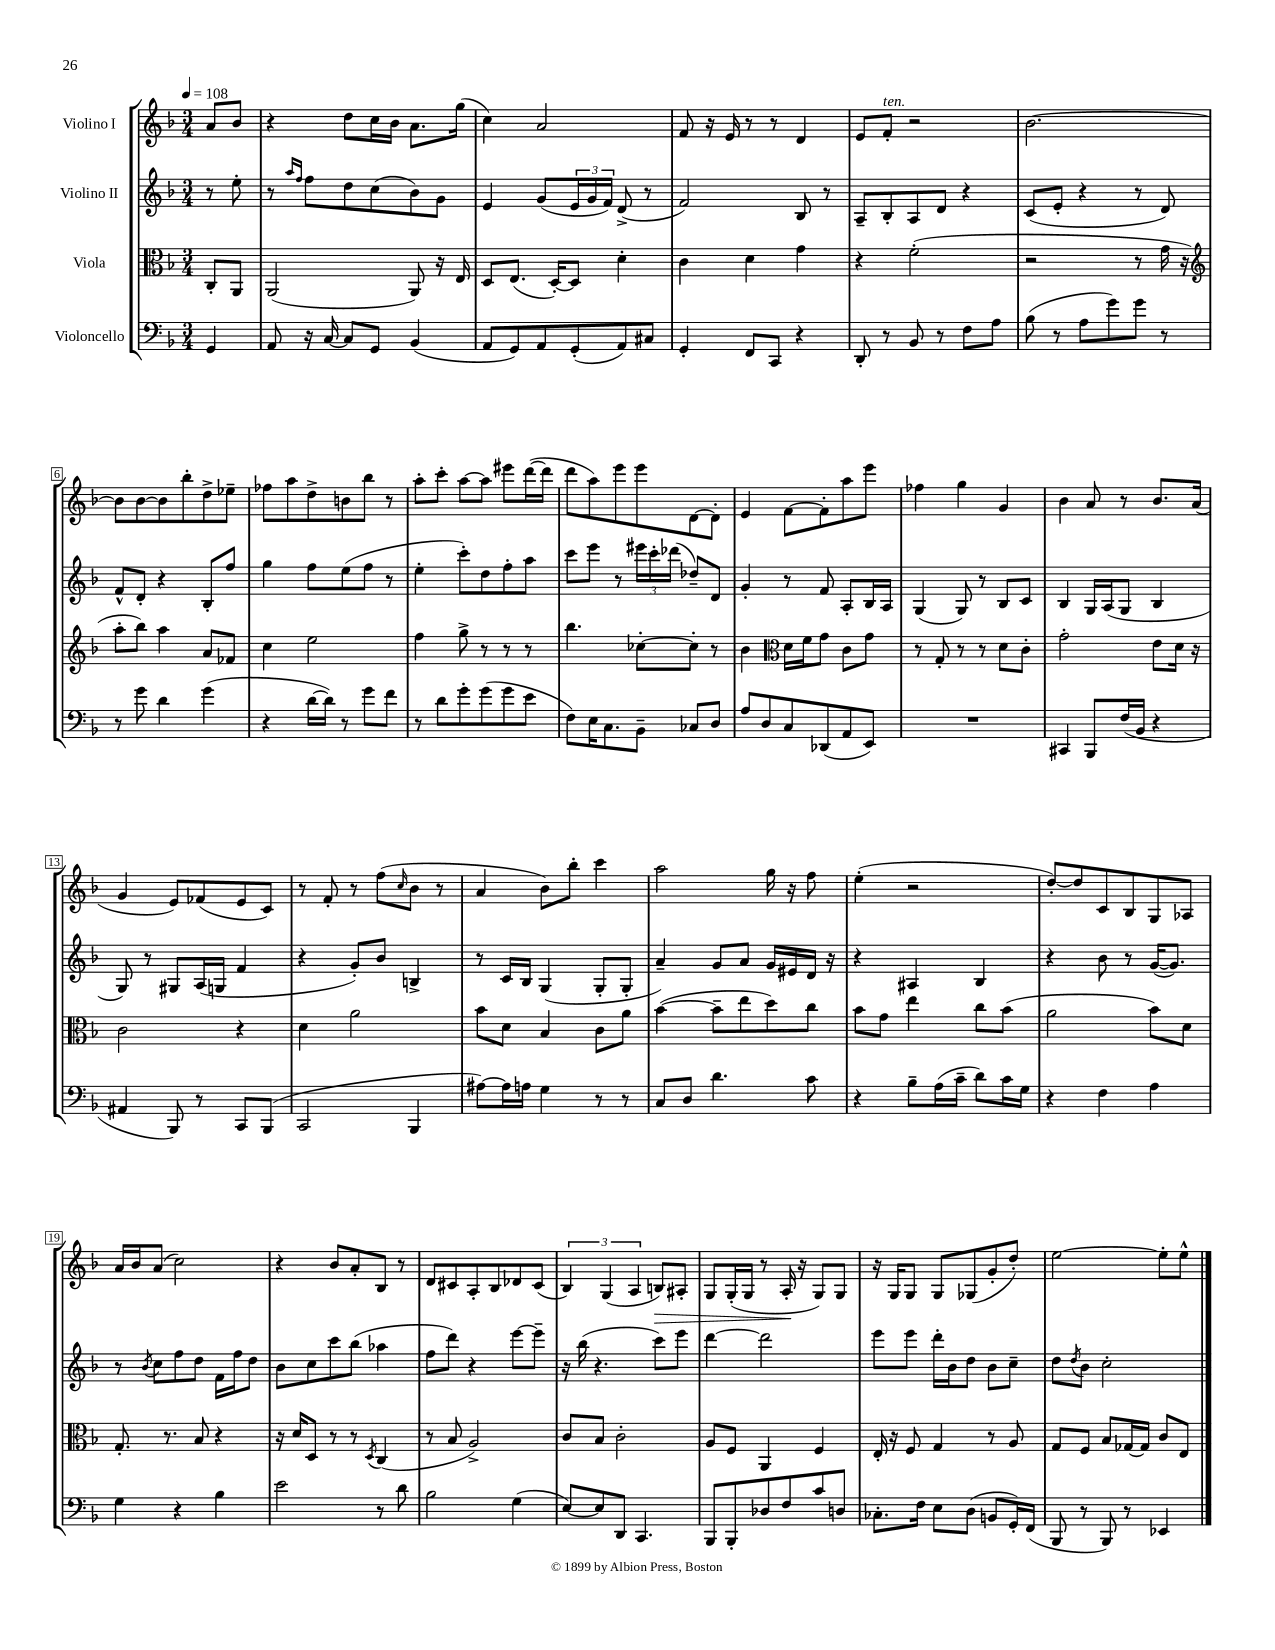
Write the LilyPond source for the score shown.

<<
\new StaffGroup <<
\new Staff = "s0" \with { instrumentName = "Violino I" } {
    \clef treble \key f \major \numericTimeSignature \time 3/4 \partial 4 \tempo 4 = 108
    a'8 bes'8 |
    r4 d''8 c''16 bes'16 a'8. g''16( |
    c''4) a'2 |
    f'8 r16 e'16 r8 r8 d'4 |
    e'8 f'8-.^\markup { \italic "ten." } r2 |
    bes'2.~ |
    bes'8 bes'8~ bes'8 bes''8-. d''8-> ees''8-- |
    fes''8 a''8 d''8-> b'8 bes''8 r8 |
    a''8-. c'''8-. a''8~ a''8 eis'''8 d'''16~( d'''16 |
    d'''8 a''8) e'''8 e'''8 d'8~ d'8-. |
    e'4 f'8~ f'8-. a''8 e'''8 |
    fes''4 g''4 g'4 |
    bes'4 a'8 r8 bes'8. a'16( |
    g'4 e'8) fes'8( e'8 c'8) |
    r8 f'8-. r8 f''8( \grace { c''16 } bes'8 r8 |
    a'4 bes'8) bes''8-. c'''4 |
    a''2 g''16 r16 f''8 |
    e''4-.( r2 |
    d''8~-.) d''8 c'8 bes8 g8 aes8 |
    a'16 bes'16 a'8( c''2) |
    r4 bes'8 a'8-. bes8 r8 |
    d'8 cis'8 a8-. bes8 des'8 cis'8( |
    \tuplet 3/2 { bes4) g4( a4 } b8\>) ais8-. |
    g8 g16-.( g16 r8 a16-.\! r16 g8) g8 |
    r16 g16 g8 g8 ges8( g'8-. d''8-.) |
    e''2~ e''8-. e''8-^ \bar "|." |
}
\new Staff = "s1" \with { instrumentName = "Violino II" } {
    \clef treble \key f \major \numericTimeSignature \time 3/4 \partial 4
    r8 e''8-. |
    r8 \grace { a''16 f''16 } f''8 d''8 c''8( bes'8) g'8 |
    e'4 g'8( \tuplet 3/2 { e'16 g'16 f'16) } d'8->( r8 |
    f'2) bes8 r8 |
    a8-- bes8-. a8 d'8 r4 |
    c'8( e'8-. r4 r8 d'8) |
    f'8-^ d'8-. r4 bes8-. f''8 |
    g''4 f''8 e''8( f''8 r8 |
    e''4-. c'''8-.) d''8 f''8-. a''8 |
    c'''8 e'''8 r8 \tuplet 3/2 { eis'''16 c'''16-. des'''16( } des''8--) d'8 |
    g'4-. r8 f'8 a8-. bes16 a16 |
    g4( g8) r8 bes8 c'8 |
    bes4 g16 a16( g8 bes4 |
    g8) r8 gis8 a16( g16 f'4 |
    r4 g'8-.) bes'8 b4-> |
    r8 c'16 bes16 g4( g8-. g8-. |
    a'4--) g'8 a'8 g'16 eis'16 d'16 r16 |
    r4 ais4 bes4 |
    r4 bes'8 r8 g'16~( g'8.) |
    r8 \acciaccatura { bes'8 } c''8 f''8 d''8 f'16 f''16 d''8 |
    bes'8 c''8 c'''8 bes''8( aes''4 |
    f''8 d'''8) r4 e'''8~ e'''8-- |
    r16 bes''16( r4. c'''8) e'''8 |
    d'''4~ d'''2 |
    e'''8 e'''8 d'''16-. bes'16 d''8 bes'8 c''8-- |
    d''8 \acciaccatura { d''8 } bes'8 c''2-. \bar "|." |
}
\new Staff = "s2" \with { instrumentName = "Viola" } {
    \clef alto \key f \major \numericTimeSignature \time 3/4 \partial 4
    c8-. a,8 |
    a,2( a,8) r16 e16 |
    d8 e8.( d16~-.) d8 d'4-. |
    c'4 d'4 g'4 |
    r4 f'2-.( |
    r2 r8 g'16 r16 |
    \clef treble a''8-. bes''8) a''4 a'8 fes'8 |
    c''4 e''2 |
    f''4 g''8-> r8 r8 r8 |
    bes''4. ces''8~-. ces''8-. r8 |
    bes'4 \clef alto d'16 f'16 g'8 c'8 g'8 |
    r8 g8-. r8 r8 d'8 c'8-. |
    g'2-. e'8 d'16 r16 |
    c'2 r4 |
    d'4 a'2 |
    bes'8 d'8 bes4 c'8 a'8 |
    bes'4~( bes'8-- e''8 d''8) c''8 |
    bes'8 g'8 e''4 c''8 bes'8( |
    a'2 bes'8) d'8 |
    g8.-. r8. bes8 r4 |
    r16 d'16 d8 r8 r8 \acciaccatura { d8 } c4( |
    r8 bes8 a2->) |
    c'8 bes8 c'2-. |
    a8 f8 a,4 f4 |
    e16-. r16 f8 g4 r8 a8 |
    g8 f8 bes8 ges16~ ges16 c'8 e8 \bar "|." |
}
\new Staff = "s3" \with { instrumentName = "Violoncello" } {
    \clef bass \key f \major \numericTimeSignature \time 3/4 \partial 4
    g,4 |
    a,8 r16 c16~ c8 g,8 bes,4( |
    a,8 g,8) a,8 g,8-.( a,8) cis8 |
    g,4-. f,8 c,8 r4 |
    d,8-. r8 bes,8 r8 f8 a8 |
    bes8( r8 a8 g'8) g'8 r8 |
    r8 g'8 d'4 g'4( |
    r4 d'16~ d'16) r8 g'8 f'8 |
    r8 d'8 g'8-. g'8( g'8 e'8 |
    f8) e16 c8. bes,8-- ces8 d8 |
    a8 d8 c8 des,8( a,8 e,8) |
    R2. |
    cis,4 bes,,8 f16( bes,16 r4 |
    ais,4 bes,,8) r8 c,8 bes,,8( |
    c,2 bes,,4 |
    ais8~) ais16 a16 g4 r8 r8 |
    c8 d8 d'4. c'8 |
    r4 bes8-- a16( c'16-- d'8) c'16 g16 |
    r4 f4 a4 |
    g4 r4 bes4 |
    e'2 r8 d'8 |
    bes2 g4( |
    e8~) e8 d,8 c,4. |
    bes,,8 bes,,8-. des8 f8 c'8 d8 |
    ces8.-. f16 e8 d8( b,8 g,16-.) f,16( |
    bes,,8 r8 bes,,8) r8 ees,4 \bar "|." |
}
>>
>>
\layout { \context { \Score \override BarNumber.stencil = #(make-stencil-boxer 0.1 0.3 ly:text-interface::print) } }
